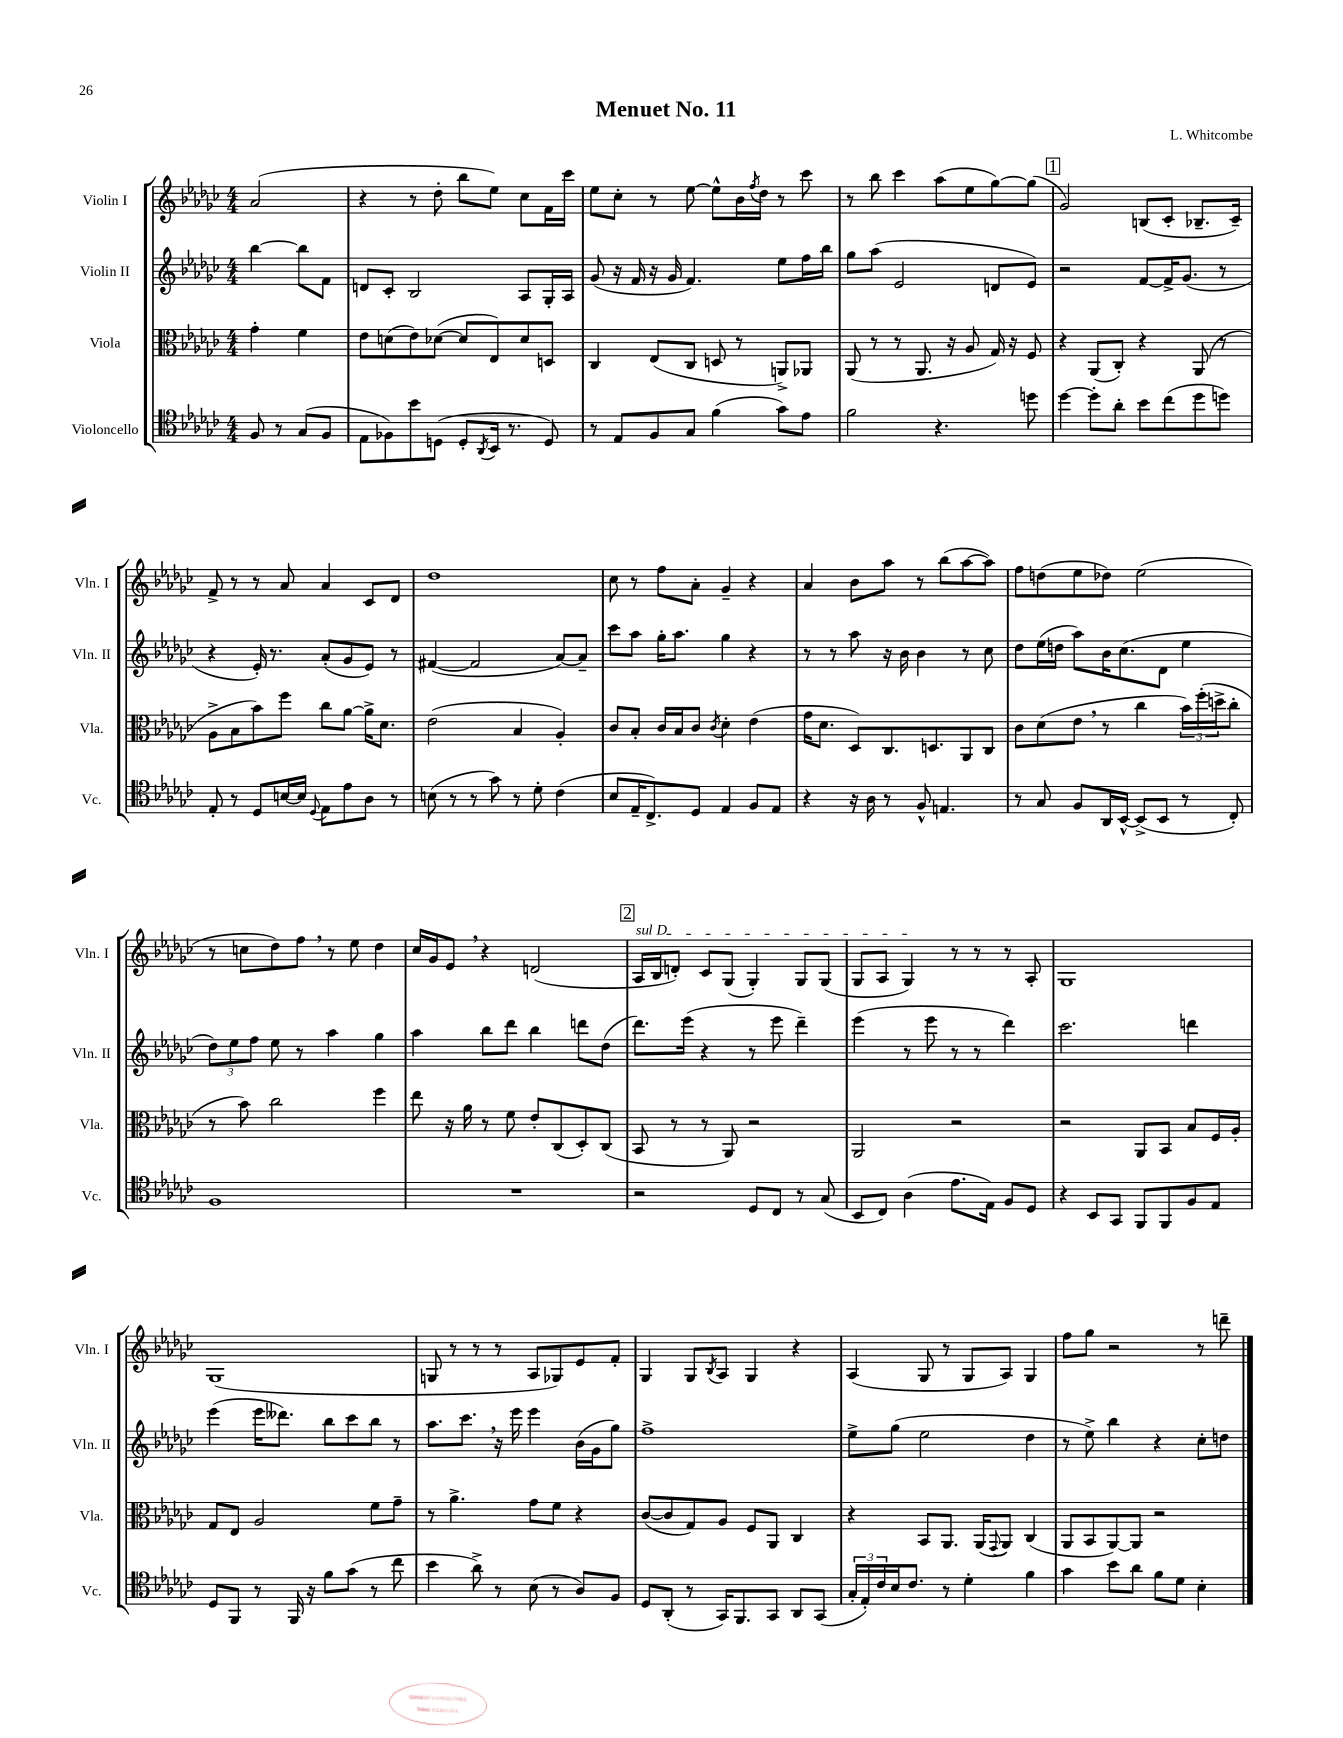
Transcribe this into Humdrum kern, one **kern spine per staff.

**kern	**kern	**kern	**kern
*staff4	*staff3	*staff2	*staff1
*clefC4	*clefC3	*clefG2	*clefG2
*k[b-e-a-d-g-c-]	*k[b-e-a-d-g-c-]	*k[b-e-a-d-g-c-]	*k[b-e-a-d-g-c-]
*M4/4	*M4/4	*M4/4	*M4/4
8F	4g-'	[4bb-	(2a-
8r	.	.	.
(8G-	4f	8bb-]	.
8F	.	8f	.
=	=	=	=
8E-	8e-	8d	4r
8F-)	(8d	8c-'	.
8b-	8e-)	2B-	8r
(8D	([8d-	.	8dd-'
8D'	8d-]	.	8bb-
8qAA-	.	.	.
16BB-	8E-)	.	8ee-)
8.r	.	.	.
.	8d-	8A-	8cc-
8D)	8D	16G-'	16f
.	.	16A-	16ccc-
=	=	=	=
8r	4C-	(8g-	8ee-
8E-	.	16r	8cc-'
.	.	16f	.
8F	(8E-	16r	8r
.	.	16g-	.
8G-	8C-	4.f)	[8ee-
(4f	8D	.	8ee-^^]
.	8r	.	16b-
.	.	.	8qff
.	.	.	16dd-
8g-)	8AA^)	8ee-	8r
8e-	8AA-	16ff	8ccc-
.	.	16bb-	.
=	=	=	=
2f	(8AA-	8gg-	8r
.	8r	(8aa-	8bb-
.	8r	2e-	4ccc-
.	8.AA-	.	.
4.r	.	.	(8aa-
.	16r	.	.
.	8A-	.	8ee-
.	16G-)	8d	[8gg-)
.	16r	.	.
8dd	8F	8e-)	(8gg-]
=	=	=	=
[4dd-	4r	2r	2g-)
8dd-']	(8AA-	.	.
8a-'	8C-')	.	.
8b-	4r	[8f	(8B
(8cc-	.	16f^]	8c-'
.	.	(8.g-	.
8dd-	(8AA-	.	8.B-~
8dd)	8r	8r	.
.	.	.	16c-~)
=	=	=	=
8E-'	8A-^	4r	8f^
8r	8B-	.	8r
8D-	8b-)	16e-')	8r
.	.	8.r	.
[16B	8ff	.	8a-
16B]	.	.	.
8qqD-	.	.	.
8E-	8cc-	(8a-'	4a-
8e-	[8a-	8g-	.
8A-	16a-^]	8e-)	8c-
.	8.d-	.	.
8r	.	8r	8d-
=	=	=	=
(8B	(2e-	([4f#	1dd-
8r	.	.	.
8r	.	2f#]	.
8g-)	.	.	.
8r	4B-	.	.
8d-'	.	.	.
(4c-	4A-')	[8a-)	.
.	.	8a-~]	.
=	=	=	=
8B-	8c-	8ccc-	8cc-
16E-~	8B-'	8aa-	8r
8.C-^)	.	.	.
.	16c-	16gg-'	8ff
.	16B-	8.aa-	.
8D-	8c-	.	8a-'
.	8qc-	.	.
4E-	4d-'	4gg-	4g-~
8F	(4e-	4r	4r
8E-	.	.	.
=	=	=	=
4r	16g-	8r	4a-
.	8.d-	.	.
.	.	8r	.
16r	8D-)	8aa-	8b-
16A-	.	.	.
8r	8.C-	16r	8aa-
.	.	16b-	.
8F^^	.	4b-	8r
.	8.D	.	.
4.E	.	.	(8bb-
.	8AA-	8r	[8aa-
.	8C-	8cc-	8aa-])
=	=	=	=
8r	8c-	8dd-	8ff
8G-	(8d-	(16ee-	(8dd
.	.	16dd	.
8F	8e-	8aa-)	8ee-
16AA-	8r	16b-	8dd-)
[16BB-^^	.	(8.cc-	.
(8BB-^]	4cc-	.	(2ee-
8BB-	.	8d-	.
8r	24b-)	4ee-	.
.	(24ff'	.	.
.	24dd^	.	.
8C-')	8cc-'	.	.
=	=	=	=
1F	8r	12dd-)	8r
.	.	12ee-	.
.	8b-)	.	8cc
.	.	12ff	.
.	2cc-	8ee-	8dd-)
.	.	8r	8ff
.	.	4aa-	8r
.	.	.	8ee-
.	4ff	4gg-	4dd-
=	=	=	=
1r	8ee-	4aa-	16cc-
.	.	.	16g-
.	16r	.	8e-
.	16a-	.	.
.	8r	8bb-	4r
.	8f	8ddd-	.
.	8e-'	4bb-	(2d
.	(8C-	.	.
.	8D-')	8ddd	.
.	(8C-	(8dd-	.
=	=	=	=
2r	8BB-	8.ddd-)	16A-
.	.	.	16B-
.	8r	.	8d')
.	.	(16eee-	.
.	8r	4r	8c-
.	8AA-)	.	(8G-
8D-	2r	8r	4G-')
8C-	.	8eee-	.
8r	.	4ddd-~)	8G-
(8G-	.	.	(8G-
=	=	=	=
8BB-	2AA-	(4eee-	8G-
8C-)	.	.	8A-
(4A-	.	8r	4G-)
.	.	8eee-	.
8.e-	2r	8r	8r
.	.	8r	8r
16E-)	.	.	.
8F	.	4ddd-)	8r
8D-	.	.	8A-'
=	=	=	=
4r	2r	2.ccc-	1G-
8BB-	.	.	.
8GG-	.	.	.
8FF	8AA-	.	.
8FF	8BB-	.	.
8F	8B-	4ddd	.
8E-	16F	.	.
.	16A-'	.	.
=	=	=	=
8D-	8G-	(4eee-	(1G-
8FF	8E-	.	.
8r	2A-	16eee-	.
.	.	8.ddd--)	.
16FF	.	.	.
16r	.	.	.
8f	.	8bb-	.
(8g-	.	8ccc-	.
8r	8f	8bb-	.
8cc-	8g-~	8r	.
=	=	=	=
4b-	8r	8.aa-	8G
.	4.a-^	.	8r
.	.	8.ccc-	.
8a-^)	.	.	8r
8r	.	16r	8r
.	.	16eee-	.
(8B-	8g-	4eee-	8A-
8r	8f	.	8G-)
8A-)	4r	(16b-	8e-
.	.	16g-	.
8F	.	8gg-)	8f'
=	=	=	=
8D-	([8c-	1ff^	4G-
(8AA-'	8c-]	.	.
8r	8G-)	.	8G-
.	.	.	8qB-
16GG-)	8A-	.	8A-
8.FF	.	.	.
.	8F	.	4G-
8GG-	8AA-	.	.
8AA-	4C-	.	4r
(8GG-	.	.	.
=	=	=	=
24G-'	4r	8ee-^	(4A-
24E-')	.	.	.
24c-	.	.	.
16B-	.	(8gg-	.
8.c-	.	.	.
.	8BB-	2ee-	8G-
8r	8.AA-	.	8r
4d-'	.	.	8G-
.	(16AA-	.	.
.	8qqGG-	.	.
.	8AA-)	.	8A-)
4f	(4C-	4dd-	4G-
=	=	=	=
4g-	8AA-	8r	8ff
.	8BB-	8ee-^)	8gg-
8b-	[8AA-)	4bb-	2r
8a-	8AA-]	.	.
8f	2r	4r	.
8d-	.	.	.
4B-'	.	8cc-'	8r
.	.	8dd	8ddd~
==	==	==	==
*-	*-	*-	*-
